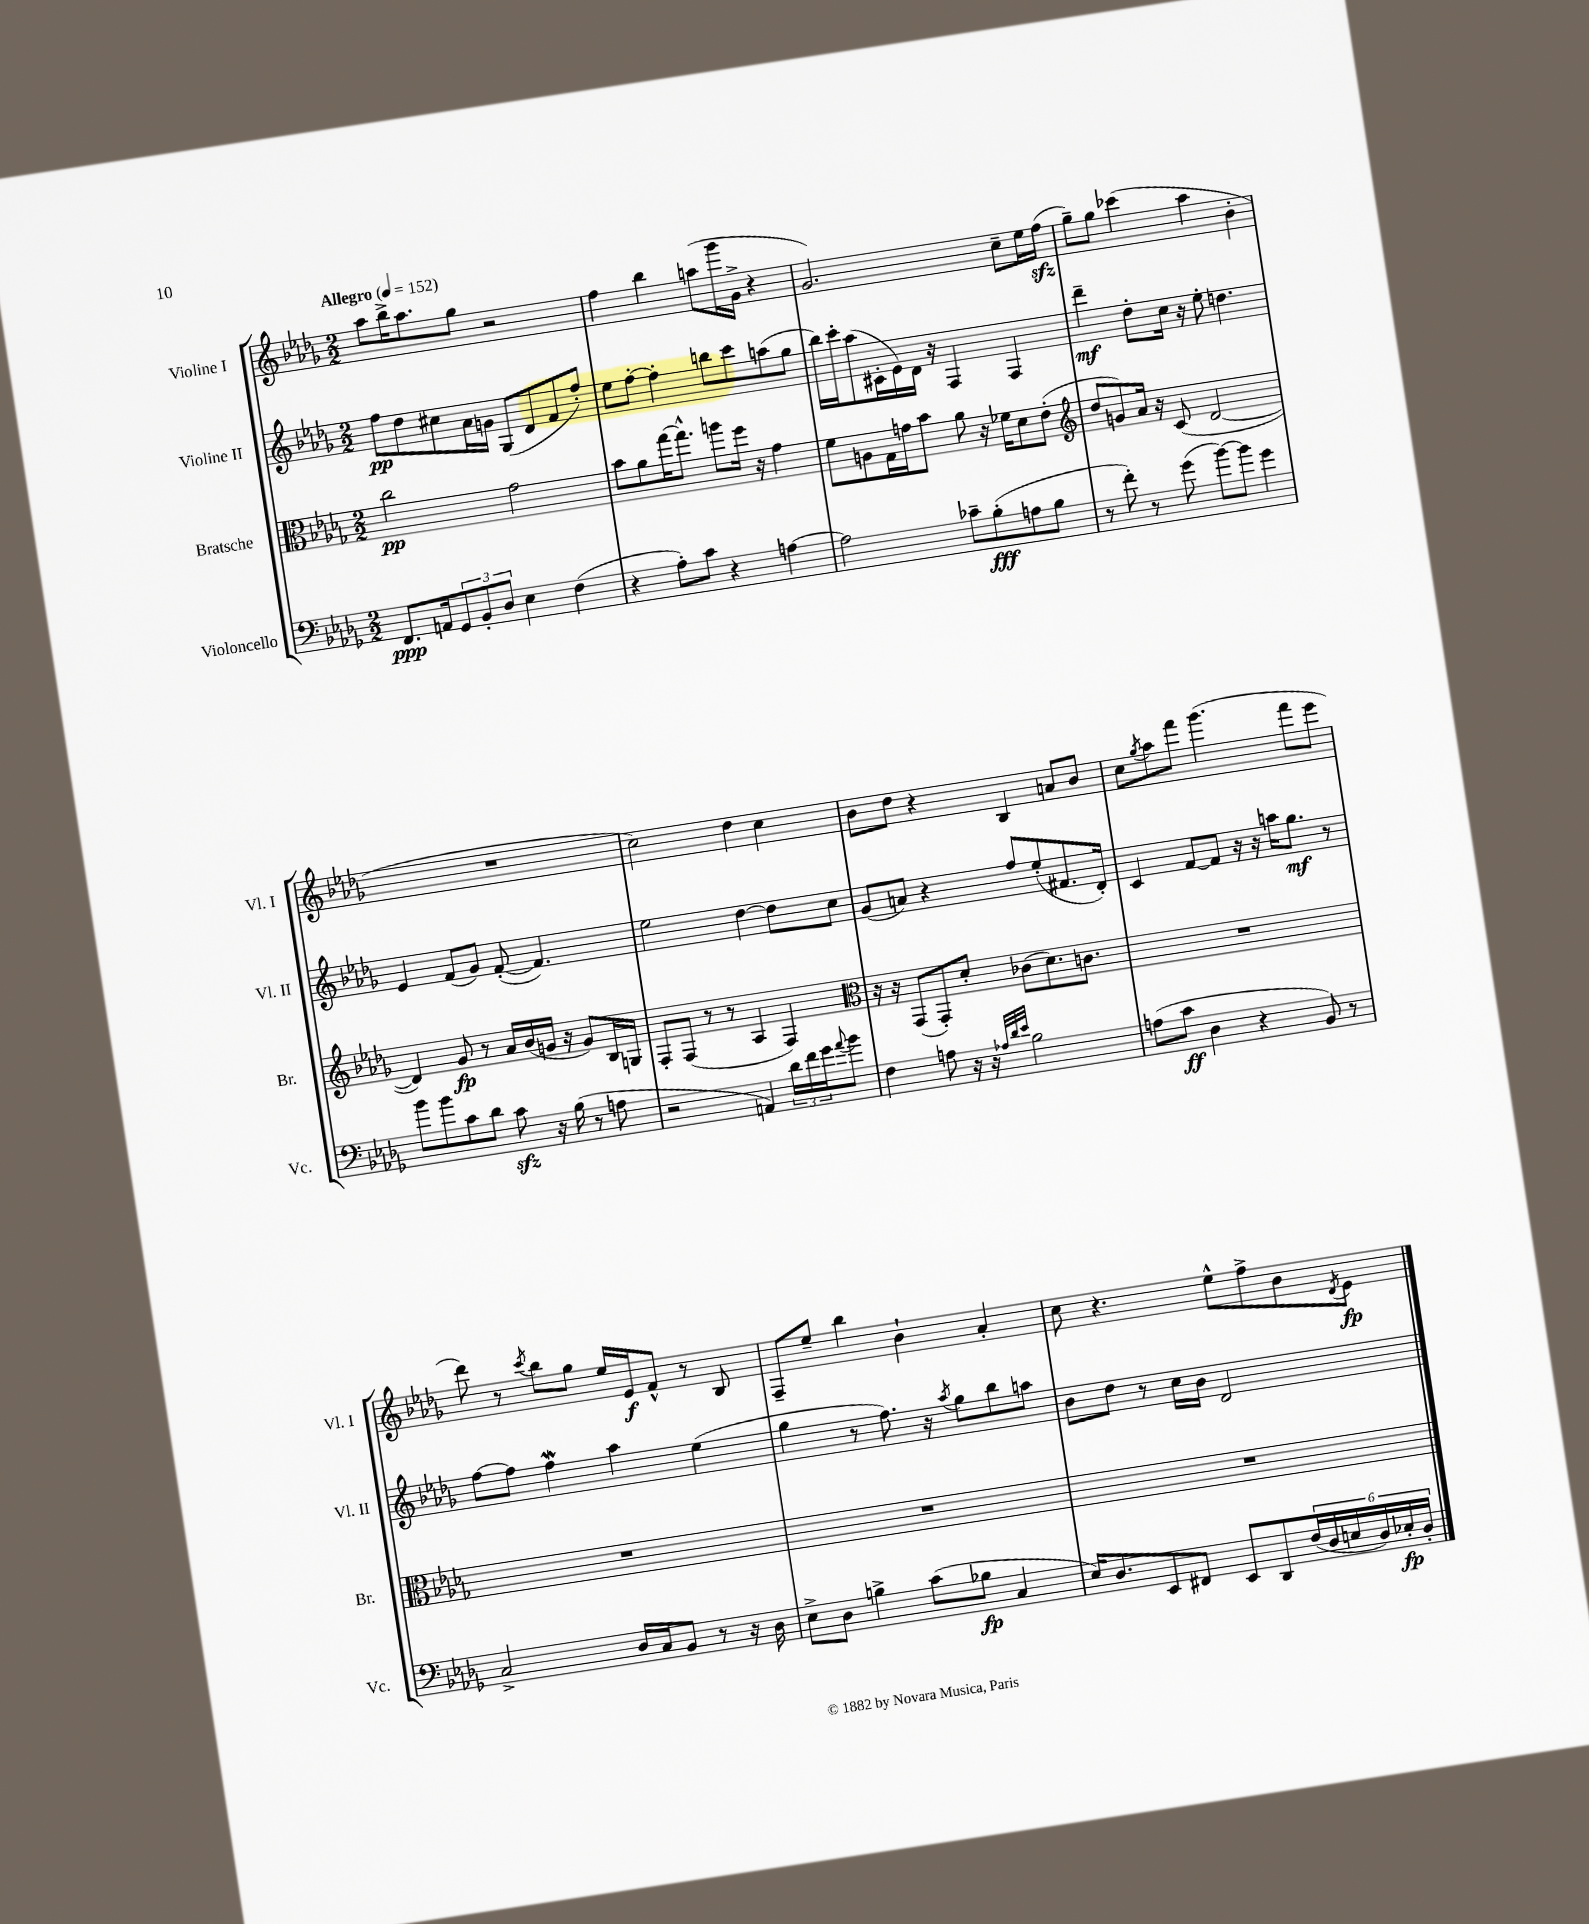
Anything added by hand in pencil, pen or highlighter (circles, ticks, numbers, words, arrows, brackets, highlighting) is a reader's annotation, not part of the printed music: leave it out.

**kern	**dynam	**kern	**dynam	**kern	**dynam	**kern	**dynam
*part4	*part4	*part3	*part3	*part2	*part2	*part1	*part1
*staff4	*staff4	*staff3	*staff3	*staff2	*staff2	*staff1	*staff1
*I"Violoncello	*	*I"Bratsche	*	*I"Violine II	*	*I"Violine I	*
*I'Vc.	*	*I'Br.	*	*I'Vl. II	*	*I'Vl. I	*
*clefF4	*	*clefC3	*	*clefG2	*	*clefG2	*
*k[b-e-a-d-g-]	*	*k[b-e-a-d-g-]	*	*k[b-e-a-d-g-]	*	*k[b-e-a-d-g-]	*
*M2/2	*	*M2/2	*	*M2/2	*	*M2/2	*
*MM152	*	*MM152	*	*MM152	*	*MM152	*
=1	=1	=1	=1	=1	=1	=1	=1
!	!	!	!	!	!	!LO:TX:a:B:t=Allegro	!
8.FF/L	ppp	2cc\	pp	8ff\L	pp	8aa-\L	.
.	.	.	.	8dd-\	.	16bb-^\K	.
16AAn/k	.	.	.	.	.	8.aa-\	.
12GG-/	.	.	.	8cc#X\	.	.	.
12BB-'/	.	.	.	.	.	.	.
.	.	.	.	16a-\L	.	8gg-\J	.
12D-/J	.	.	.	.	.	.	.
.	.	.	.	16gn\JJ	.	.	.
4E-\	.	2g-\	.	(8G-/L	.	2r	.
.	.	.	.	8d-/	.	.	.
(4F\	.	.	.	8f/	.	.	.
.	.	.	.	8ff'/J)	.	.	.
=2	=2	=2	=2	=2	=2	=2	=2
4r	.	8b-\L	.	8ee-\L	.	4ff\	.
.	.	8a-\	.	[8ff'\J	.	.	.
8A-'\L)	.	[16gg-\K	.	4ff'\]	.	4bb-\	.
.	.	8.gg-^^\J]	.	.	.	.	.
8c\J	.	.	.	.	.	.	.
4r	.	8aan\L	.	8bbn\L	.	(8aan\L	.
.	.	16ff\Jk	.	8ccc\	.	16ggg-\L	.
.	.	16r	.	.	.	16g-^\JJ	.
[4An\	.	4g-\	.	(8aan\	.	4r	.
.	.	.	.	8gg-\J	.	.	.
=3	=3	=3	=3	=3	=3	=3	=3
2A\]	.	8f\L	.	16bb-\LL)	.	2.g-/)	.
.	.	.	.	16ccc'\J	.	.	.
.	.	8An\	.	(8aa-\	.	.	.
.	.	16G-\L	.	16c#X'\L	.	.	.
.	.	16gn\J	.	16e-\)	.	.	.
.	.	8b-\J	.	16d-\JJ	.	.	.
.	.	.	.	16r	.	.	.
8c-X~\L	.	8a-\	.	4F/	.	.	.
(8B-'\	fff	16r	.	.	.	.	.
.	.	16f-X\KL	.	.	.	.	.
8An\	.	8d-\	.	4F/	.	8cc~\L	.
8B-\J	.	(8e-'\J	.	.	.	16ee-\L	.
.	.	.	.	.	.	(16ffzz\JJ	.
=4	=4	=4	=4	=4	=4	=4	=4
*	*	*clefG2	*	*	*	*	*
8r	.	8dd-/L	.	4ddd-~\	mf	8gg-~\L)	.
8f'\)	.	8gn/)	.	.	.	8gg-\J	.
8r	.	16a-/Jk	.	8dd-'\L	.	(4ccc-X\	.
.	.	16r	.	.	.	.	.
(8g-\	.	(8c/	.	16cc\Jk	.	.	.
.	.	.	.	16r	.	.	.
[8b-\L)	.	[2d-/	.	8ee-'\	.	4aa-\	.
8b-\J]	.	.	.	4.ddn\	.	.	.
4g-\	.	.	.	.	.	4b-'\	.
!!LO:LB:g=z
=5	=5	=5	=5	=5	=5	=5	=5
8b-\L	.	4d-/])	.	4e-/	.	1r	.
8b-\	.	.	.	.	.	.	.
8c\	.	8g-/	fp	(8f/L	.	.	.
8d-\J	.	8r	.	8g-/J)	.	.	.
8czz\	.	16a-/LL	.	([8f'/	.	.	.
.	.	(16b-/	.	.	.	.	.
16r	.	16gn/JJ	.	4.f/])	.	.	.
(16B-\	.	16r	.	.	.	.	.
8r	.	8g/L)	.	.	.	.	.
8An\	.	16B-/L	.	.	.	.	.
.	.	16Gn/JJ	.	.	.	.	.
=6	=6	=6	=6	=6	=6	=6	=6
2r	.	8F'/L	.	2ee-\	.	2cc\)	.
.	.	(8F/J	.	.	.	.	.
.	.	8r	.	.	.	.	.
.	.	8r	.	.	.	.	.
4AAn/)	.	4A-/	.	[4dd-\	.	4dd-\	.
24d-\LL	.	4F/)	.	8dd-\L]	.	4cc\	.
24f\	.	.	.	.	.	.	.
24g-\J	.	.	.	.	.	.	.
8qqa-/	.	.	.	.	.	.	.
8b-\J	.	.	.	8cc\J	.	.	.
=7	=7	=7	=7	=7	=7	=7	=7
*	*	*clefC3	*	*	*	*	*
4F\	.	16r	.	(8g-/L	.	8b-\L	.
.	.	16r	.	.	.	.	.
.	.	(8GG-/L	.	8an/J)	.	8dd-\J	.
8An\	.	8GG-'/)	.	4r	.	4r	.
16r	.	8d-'/J	.	.	.	.	.
16r	.	.	.	.	.	.	.
32qqA-X/LLL	.	.	.	.	.	.	.
32qqd-/	.	.	.	.	.	.	.
32qqe-/JJJ	.	.	.	.	.	.	.
2B-\	.	(8c-X\L	.	8ff/L	.	4B-/	.
.	.	8.d-\)	.	(8ee-'/	.	.	.
.	.	.	.	8.f#X/	.	8an/L	.
.	.	8.cn\J	.	.	.	.	.
.	.	.	.	.	.	8b-/J	.
.	.	.	.	16d-'/Jk)	.	.	.
=8	=8	=8	=8	=8	=8	=8	=8
(8An\L	.	1r	.	4c/	.	8cc\L	.
.	.	.	.	.	.	8qgg-/	.
8c\J	ff	.	.	.	.	8aa-\	.
4D-\	.	.	.	[8f/L	.	8fff\J	.
.	.	.	.	8f/J]	.	(4.ggg-\	.
4r	.	.	.	16r	.	.	.
.	.	.	.	16r	.	.	.
.	.	.	.	16aan\KL	.	.	.
.	.	.	.	8.gg-\J	mf	.	.
8BB-/)	.	.	.	.	.	8fff\L	.
8r	.	.	.	8r	.	8eee-\J	.
!!LO:LB:g=z
=9	=9	=9	=9	=9	=9	=9	=9
2C^/	.	1r	.	[8ff\L	.	8ddd-\)	.
.	.	.	.	8ff\J]	.	8r	.
.	.	.	.	.	.	8qccc/	.
.	.	.	.	4ffW\	.	8bb-\L	.
.	.	.	.	.	.	8gg-\J	.
16D-/LL	.	.	.	4aa-\	.	16ee-/LL	.
16C/J	.	.	.	.	.	16e-/J	f
8BB-/J	.	.	.	.	.	8f^^/J	.
8r	.	.	.	(4ee-\	.	8r	.
16r	.	.	.	.	.	8B-/	.
16D-\	.	.	.	.	.	.	.
=10	=10	=10	=10	=10	=10	=10	=10
8E-^\L	.	1r	.	4gg-\	.	8F~/L	.
8D-\J	.	.	.	.	.	8ee-~/J	.
4Bn^\	.	.	.	8r	.	4bb-\	.
.	.	.	.	8.ff\)	.	.	.
(8c\L	.	.	.	.	.	4b-`\	.
.	.	.	.	16r	.	.	.
.	.	.	.	8qaa-/	.	.	.
8B-X\J	fp	.	.	8gg-\L	.	.	.
4C/	.	.	.	8bb-\	.	4a-'/	.
.	.	.	.	8aan\J	.	.	.
=11	=11	=11	=11	=11	=11	=11	=11
16E-/KL)	.	1r	.	8b-\L	.	8cc\	.
8.D-/	.	.	.	.	.	.	.
.	.	.	.	8dd-\J	.	4.r	.
8EE-/	.	.	.	8r	.	.	.
8FF#X/J	.	.	.	16cc\LL	.	.	.
.	.	.	.	16b-\JJ	.	.	.
8EE-/L	.	.	.	2d-/	.	8ee-^^\L	.
8DD-/	.	.	.	.	.	8ff^\	.
(24F/L	.	.	.	.	.	8b-\	.
24D-/	.	.	.	.	.	.	.
24En/	.	.	.	.	.	.	.
.	.	.	.	.	.	8qd-/	.
24D-/)	.	.	.	.	.	8e-\J	fp
24E-X'/	fp	.	.	.	.	.	.
24D-'/JJ	.	.	.	.	.	.	.
==	==	==	==	==	==	==	==
*-	*-	*-	*-	*-	*-	*-	*-
